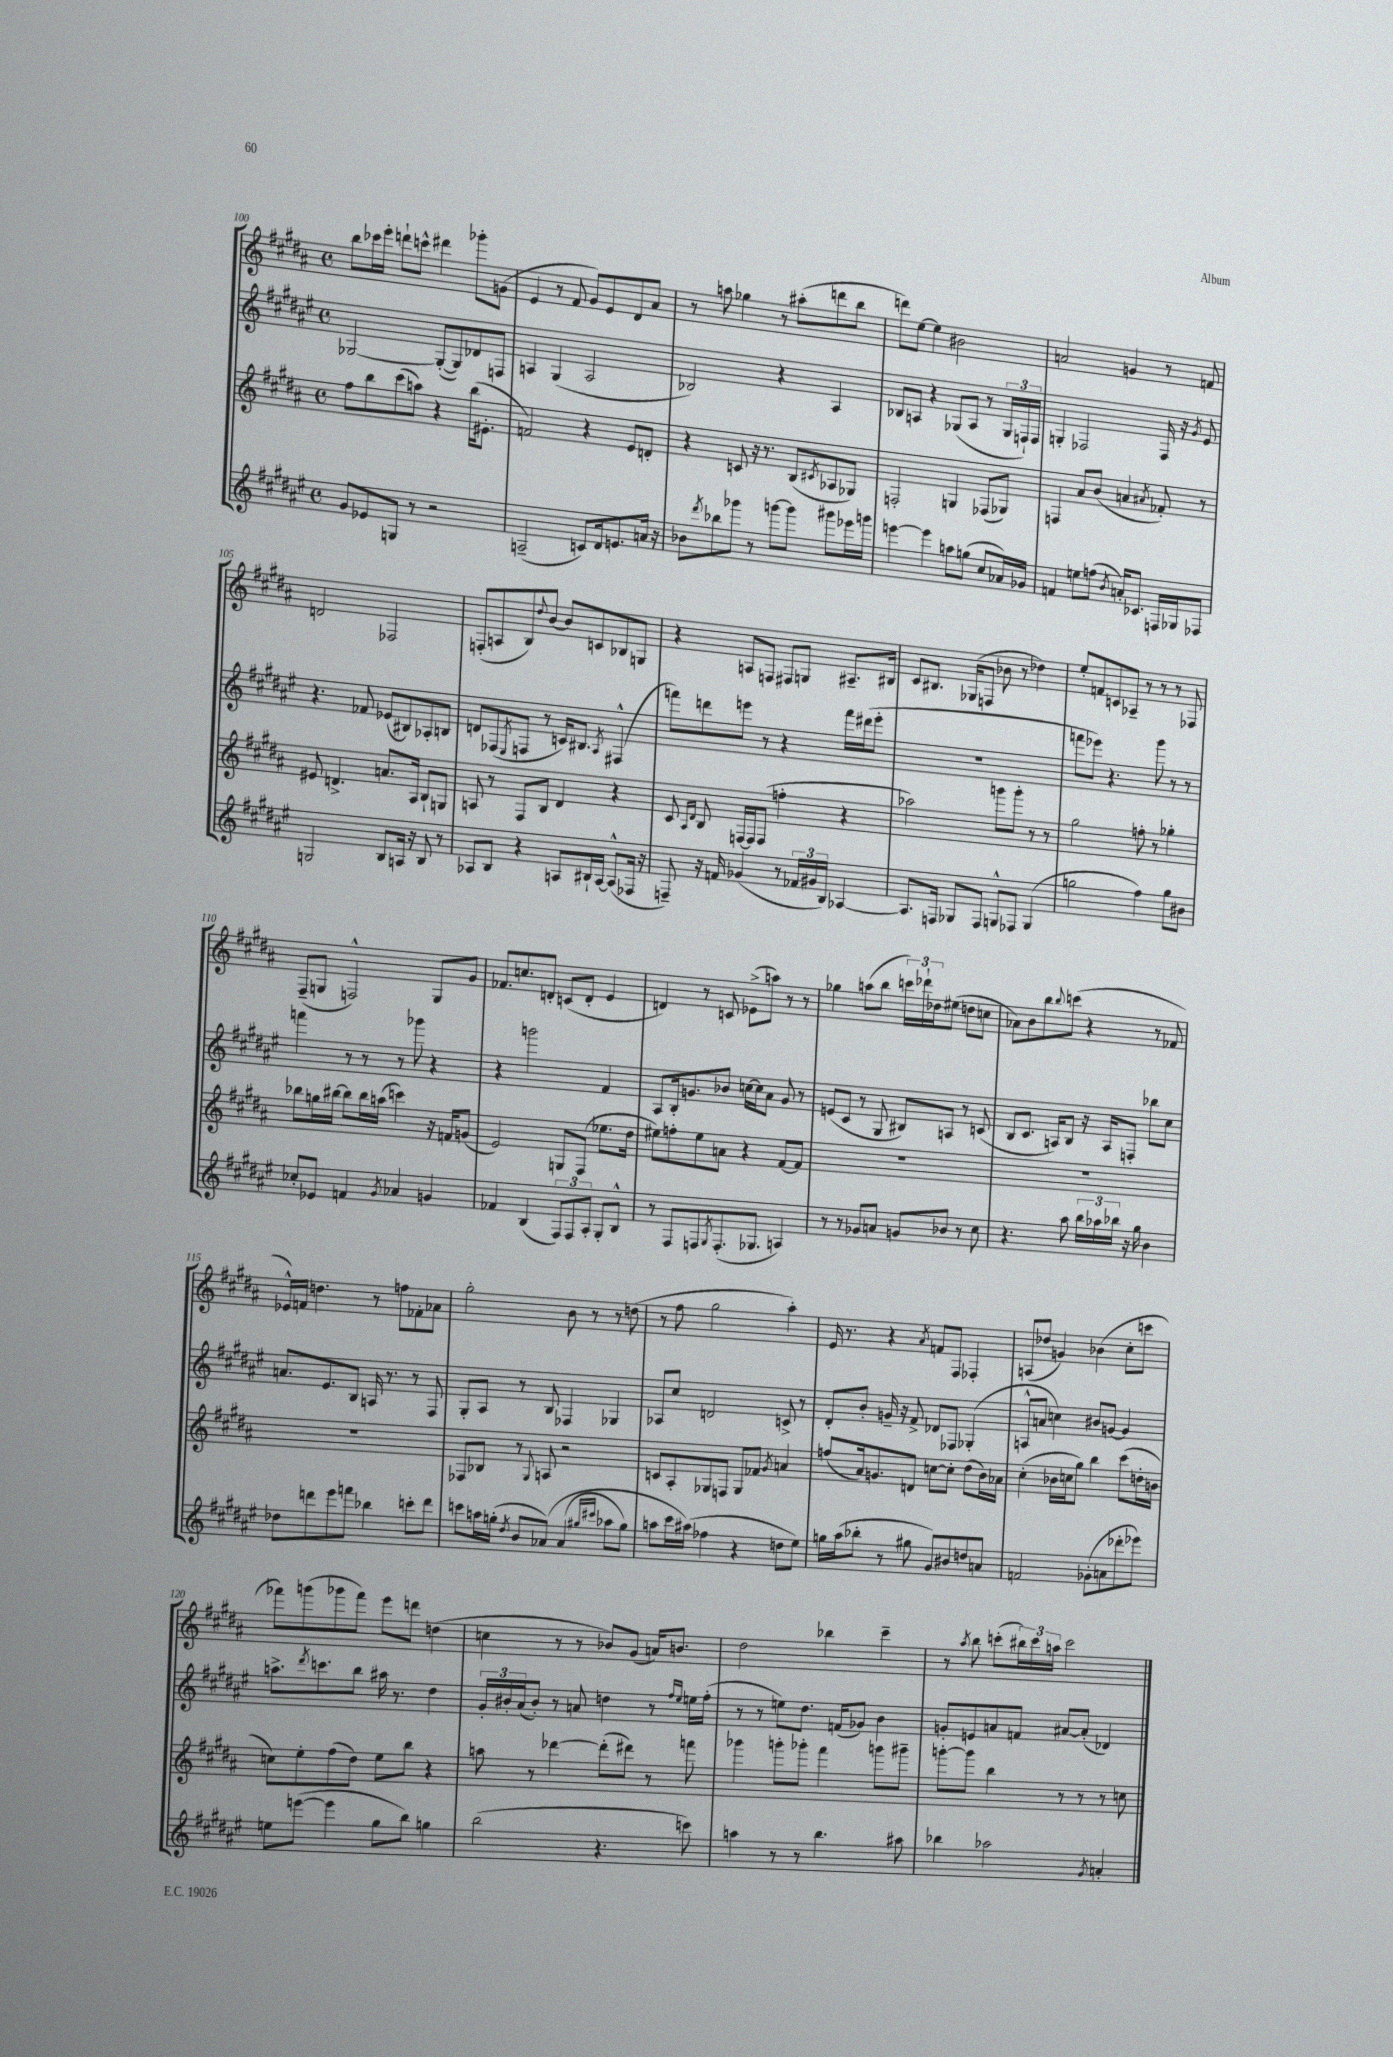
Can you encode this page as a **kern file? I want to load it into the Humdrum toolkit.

**kern	**kern	**kern	**kern
*part4	*part3	*part2	*part1
*staff4	*staff3	*staff2	*staff1
*clefG2	*clefG2	*clefG2	*clefG2
*k[f#c#g#d#a#e#]	*k[f#c#g#d#a#]	*k[f#c#g#d#a#e#]	*k[f#c#g#d#a#]
*M4/4	*M4/4	*M4/4	*M4/4
*met(c)	*met(c)	*met(c)	*met(c)
=100	=100	=100	=100
8g#/L	8ff#\L	[2G-X/	8bb\L
8e-X/	8bb\	.	16ccc-X\L
.	.	.	16eee'\JJ
8Gn/J	(8ccc#\	.	8dddn`\L
8r	8aan\J)	.	8cccn^^\J
2r	4r	(8G-'/L_	4ddd#X\
.	.	8G-/])	.
.	(16bb\KL	8d-X/	8ggg-X'\L
.	8.e#X'\J	.	.
.	.	8Fn/J	(8gn\J
=101	=101	=101	=101
(2An~/	2fn/)	4An/	4e/
.	.	(4G#/	8r
.	.	.	8f#/
8cn/L)	4r	2A/	8g#/L)
16d#/k	.	.	8e/
8.en/	.	.	.
.	8e/L	.	8d#/
16an/Jk	8dn'/J	.	8a#/J
16r	.	.	.
=102	=102	=102	=102
8b-X\L	4r	2B-X/)	8r
8qddd#/	.	.	.
8bb-X\	.	.	8aan\
8ggg-X\J	8cn/	.	4gg-X\
8r	16r	.	.
.	8.r	.	.
[8gggn\L	.	4r	8r
8ggg\J]	(8B/L	.	(8aa#X'\L
.	8qc#X/	.	.
8ggg#X\L	8A-X/	4A#/	8dddn\
16eee-X\L	8G-X/J)	.	8bb\J
16gggn\JJ	.	.	.
=103	=103	=103	=103
[4eeen\	2Fn'/	8B-X/L	8dddn\L)
.	.	8An/J	[8ee\J
4eee\]	.	4r	4ee\]
8aan\L	4Gn/	(8G-X/L	2b#X\
(8ggn\J	.	8A/J	.
8cc#/L	(8F-X/L	8r	.
16a-X/L)	8G-X/J)	24G-/LL	.
.	.	24Fn`/)	.
16g-X/JJ	.	.	.
.	.	24F/JJ	.
=104	=104	=104	=104
4fn/	4Fn/	4Gn'/	2an/
8een\L	8a#/L	2F-X/	.
(8ffn\J	(8b/J	.	.
8qb/	.	.	.
16an'/KL)	4an/	.	4gn/
8.c-X/J	.	.	.
.	8qa#X/	.	.
16Fn/LL	8f-X'/)	16F-/	8r
16G-X/J	.	16r	.
.	.	8qg#/	.
8F-X/J	8r	8e#/	8fn/
!!LO:LB:g=z
=105	=105	=105	=105
2Gn/	8e#X/	4.r	2dn/
.	4.dn^/	.	.
.	.	8f-X/	.
8B/L	8.an/L	(8e-X/L	2F-X/
16An/Jk	.	8B#X/)	.
16r	16A#/Jk	.	.
8B/	8B`/L	8A-X'/	.
8r	8Gn/J	8Bn/J	.
=106	=106	=106	=106
8A-X/L	8An/	8dn/L	(8Fn'/L
8B/J	8r	(8F-X/	8An/
.	.	8qE#/	.
4r	8F#/L	8Fn/J	8B/)
.	.	.	8qqdd#/
.	8B/J	8r	[8b/J
8An/L	4d#/	16cn/KL)	8b/L]
.	.	8.B#X/J	.
16B#X`/L	.	.	8cn/
[16A/JJ	.	.	.
.	.	8qA#/	.
(8A^^/L]	4r	(4F#X^^/	8B-X/
16F-X/Jk	.	.	8Gn/J
16r	.	.	.
=107	=107	=107	=107
8Fn~/)	8c#/	8fffn\L)	4r
.	16qqA#/LL	.	.
.	16qqd#/JJ	.	.
16r	8B/	8dddn\	.
16fn/	.	.	.
(4g-X/	[16Fn/LL	8eeen\J	8An/L
.	16F/J]	.	.
.	(8F/J	8r	8Fn/J
8r	4ffn'\	4r	8F#X/L
24f-X/LL	.	.	8Gn/J
24g#X/	.	.	.
24B/JJ)	.	.	.
[4A-X/	4r	16fff\LL	8.A#X~/L
.	.	(16ddd#X\J	.
.	.	8eee'\J	.
.	.	.	16B#X/Jk
=108	=108	=108	=108
8.A-/L]	2aa-X\)	1r	8c#/L
.	.	.	8.B#X/J
16Fn/Jk	.	.	.
8G-X/L	.	.	.
.	.	.	(16G-X/KL
8F/J	.	.	8Fn/J
8Gn^^/L	8gggn\L	.	8b-X\
8F-X/J	8ggg'\J	.	8r
(4G/	8r	.	4dd-X\)
.	8r	.	.
=109	=109	=109	=109
2ggn\	2gg#\	8fffn\L	8ee'/L
.	.	8eee-X\J)	8fn/
.	.	4.r	8cn/
.	.	.	8A-X~/J
4ff#\)	8ffn'\	.	8r
.	8r	8ggg#\	8r
8gg\L	4gg-X'\	8r	8r
8b#X\J	.	8r	8F-X/
!!LO:LB:g=z
=110	=110	=110	=110
8cc-X'/L	8bb-X\L	4fffn\	(8F#~/L
8e-X/J	16ggn\L	.	8Gn/J
.	[16bb#X\JJ	.	.
4fn/	8bb#\L]	8r	2Fn^^/)
.	16bb#\L	8r	.
.	(16aan\JJ	.	.
8qg#/	.	.	.
4a-X/	4cccn\)	8r	.
.	.	8ggg-X\	.
4gn/	16r	4r	8G/L
.	16fn/KL	.	.
.	(8gn/J	.	8g#/J
=111	=111	=111	=111
4f-X/	2e/)	4r	8.f-X/L
.	.	.	8.ccn/
(4B/	.	2gggn\	.
.	.	.	8dn'/J
12F#/L)	8Gn/L	.	(8cn/L
12F#/	.	.	.
.	(8F#/J	.	8d'/J
12A#'/J	.	.	.
8G#'/L	8.ee-X\L	4f#/	4e/
8B^^/J	.	.	.
.	16dd#\Jk	.	.
=112	=112	=112	=112
8r	8ee#X\L)	8A#/L	4dn/)
8F#/L	8ffn'\	16B'/k	.
.	.	8.gn/	.
8Fn/	8ee#\	.	8r
8qG#/	.	.	.
(8.F'/	8an\J	8b-X/J	8cn/
.	4r	[16ccn\LL	(8e-X^\L
8.G-X/J	.	16cc\J]	.
.	.	8a#\J	8aan\J)
4An/)	[8f#/L	8g/	8r
.	8f#/J]	8r	8r
=113	=113	=113	=113
8r	1r	(8en/L	4gg-X\
8r	.	8c#/J	.
8g-X/L	.	8r	(8aan\L
8an/J	.	8G#/	8bb\J
8gn/L	.	8B#X/L)	24cccn\LL)
.	.	.	24ddd-X`\
.	.	.	24dd-X\J
8b-X/J	.	8An/J	(8ee#X\J
8r	.	8r	8ddn\L
8cc#\	.	(8cn/	8ccn\J
=114	=114	=114	=114
4.r	1r	8B/L	8a-X\L)
.	.	8.c#/J	8b\
.	.	.	8bb\
.	.	16An/KL)	.
.	.	.	8qqbb/
8aa#\	.	8B/J	(8cccn\J
24bb\LL	.	16r	4r
24aa-X\	.	.	.
.	.	16A/KL	.
24bb-X\JJ	.	.	.
16r	.	8Fn'/J	.
16gg#\	.	.	.
4b\	.	8bb-X\L	8r
.	.	8cc#\J	8f-X/
!!LO:LB:g=z
=115	=115	=115	=115
8dd-X\L	1r	8.an/L	16e-X^^/LL)
.	.	.	16fn/JJ
8dddn\	.	.	4.ddn\
.	.	8.e#/	.
8eee#\	.	.	.
8fffn\J	.	8B/J	.
4bb-X\	.	16An/	8r
.	.	8.r	.
.	.	.	8ffn\L
8cccn'\L	.	8r	8f-X'\
8ddd\J	.	8F#/	8a-X\J
=116	=116	=116	=116
8cccn\L	8F-X/L	8G#'/L	2gg#'\
16aan\L	8B-X/J	8A#/J	.
(16ggn'\JJ	.	.	.
8qdd#/	.	.	.
8b/L	8r	8r	.
.	8qqG#/	.	.
(8a-X/J)	8An/	8B/	.
(4a-/	2r	4F-X/	8b\
.	.	.	8r
16qqgg#X/LL	.	.	.
16qqccc#X/JJ	.	.	.
8aa-X\L	.	4G-X/	8r
8gg#\J)	.	.	(8ddn\
=117	=117	=117	=117
8aan\L	8cn/L	8A-X/L	8r
16ccc#\L	8A#'/	8cc#/J	8ff#\
(16aa#X\JJ)	.	.	.
4ff-X\	8G-X/	2dn/	2gg#\
.	8Fn/J	.	.
4r	8G-/L	.	.
.	8f-X/J	.	.
.	8qg#/	.	.
8ddn\L	4an/	8cn^/	4aa#'\)
8ee#\J)	.	8r	.
=118	=118	=118	=118
16ggn\LL	(8ffn/L	8d#'/L	16e/
(16aa#\J	.	.	8.r
8bb-X'\J	16a#/k)	8b'/J	.
.	8.gn/	.	.
8r	.	16gn~/	4r
.	.	16r	.
8gg#X\	8dn/J	8f#^/	.
.	.	.	8qa#/
8g#/L)	[8ccn\L	8d-X/L	8fn/L
8b#X/	8cc'\J]	8F-X/J	8F#/J
8ddn/	(8dd#\L	(4G-X'/	4F-X'/
8an/J	16b\L)	.	.
.	16a-X\JJ	.	.
=119	=119	=119	=119
2fn/	(4cc#'\	8An^^/L	(8An/L
.	.	8an/J	8dd-X/J
.	16b-X\LL	4ccn\)	4gn/)
.	16ccn\J	.	.
.	8gg#\J)	.	.
(8g-X'\L	4bb\	8b#X/L	(4b-X\
8an\	.	[8gn/J	.
8ddd-X'\	(8ccc#\L	4g/]	8cc#'\L
8eee-X\J)	16ddn'\L	.	8cccn\J
.	16bn\JJ	.	.
!!LO:LB:g=z
=120	=120	=120	=120
8een\L	8ccn\L)	8.aan^\L	8fff-X\L)
([8eeen\J	8ee'\	.	(8gggn\
.	.	8qddd#/	.
.	.	8.cccn\	.
4eee\]	(8ff#\	.	8ggg-X\
.	8dd#\J)	8bb\J	8fff-\J)
8gg#\L	8ee\L	16aa#X\	8eee\L
.	.	8.r	.
8bb\J)	8bb\J	.	8dddn\J
4ggn\	4r	4dd#\	(4ddn\
=121	=121	=121	=121
(2bb\	8aan\	24g#'/LL	4ccn\
.	.	24b#X'/	.
.	.	(24a#/J	.
.	8r	8b#'/J)	.
.	[4ddd-X\	8r	8r
.	.	8an/	8r
4.r	(8ddd-'\L]	4ddn\	8b-X/L)
.	8ddd#X\J)	.	(8g#/J
.	8r	8r	16an/KL)
.	.	.	8.bn/J
.	.	16qqff#/LL	.
.	.	16qqee#/JJ	.
8cccn\)	8fffn\	16een\LL	.
.	.	(16ff#'\JJ	.
=122	=122	=122	=122
4aan\	4ggg-X\	8r	2dd#\
.	.	8r	.
8r	8gggn'\L	8een\L)	.
8r	8ggg-X'\J	8.dd#\J	.
4.bb\	4fff#\	.	4bb-X\
.	.	(16fn/KL	.
.	.	8g-X/J)	.
.	8gggn\L	4b\	4ccc#~\
8aa#X\	8ggg#X~\J	.	.
=123	=123	=123	=123
4bb-X\	[8gggn'\L	8gn'/L	8r
.	.	.	8qaa#/
.	8ggg\J]	8en/	8bb\
2aa-X\	4bb\	8an/	(8cccn'\L
.	.	8fn/J	24bb#X\L)
.	.	.	24ccc\
.	.	.	24aan\JJ
.	8r	[8a#X/L	2ccc\
.	8r	(8a#'/J]	.
8qg#/	.	.	.
4an'/	8r	4d-X/)	.
.	8ccn\	.	.
==	==	==	==
*-	*-	*-	*-
